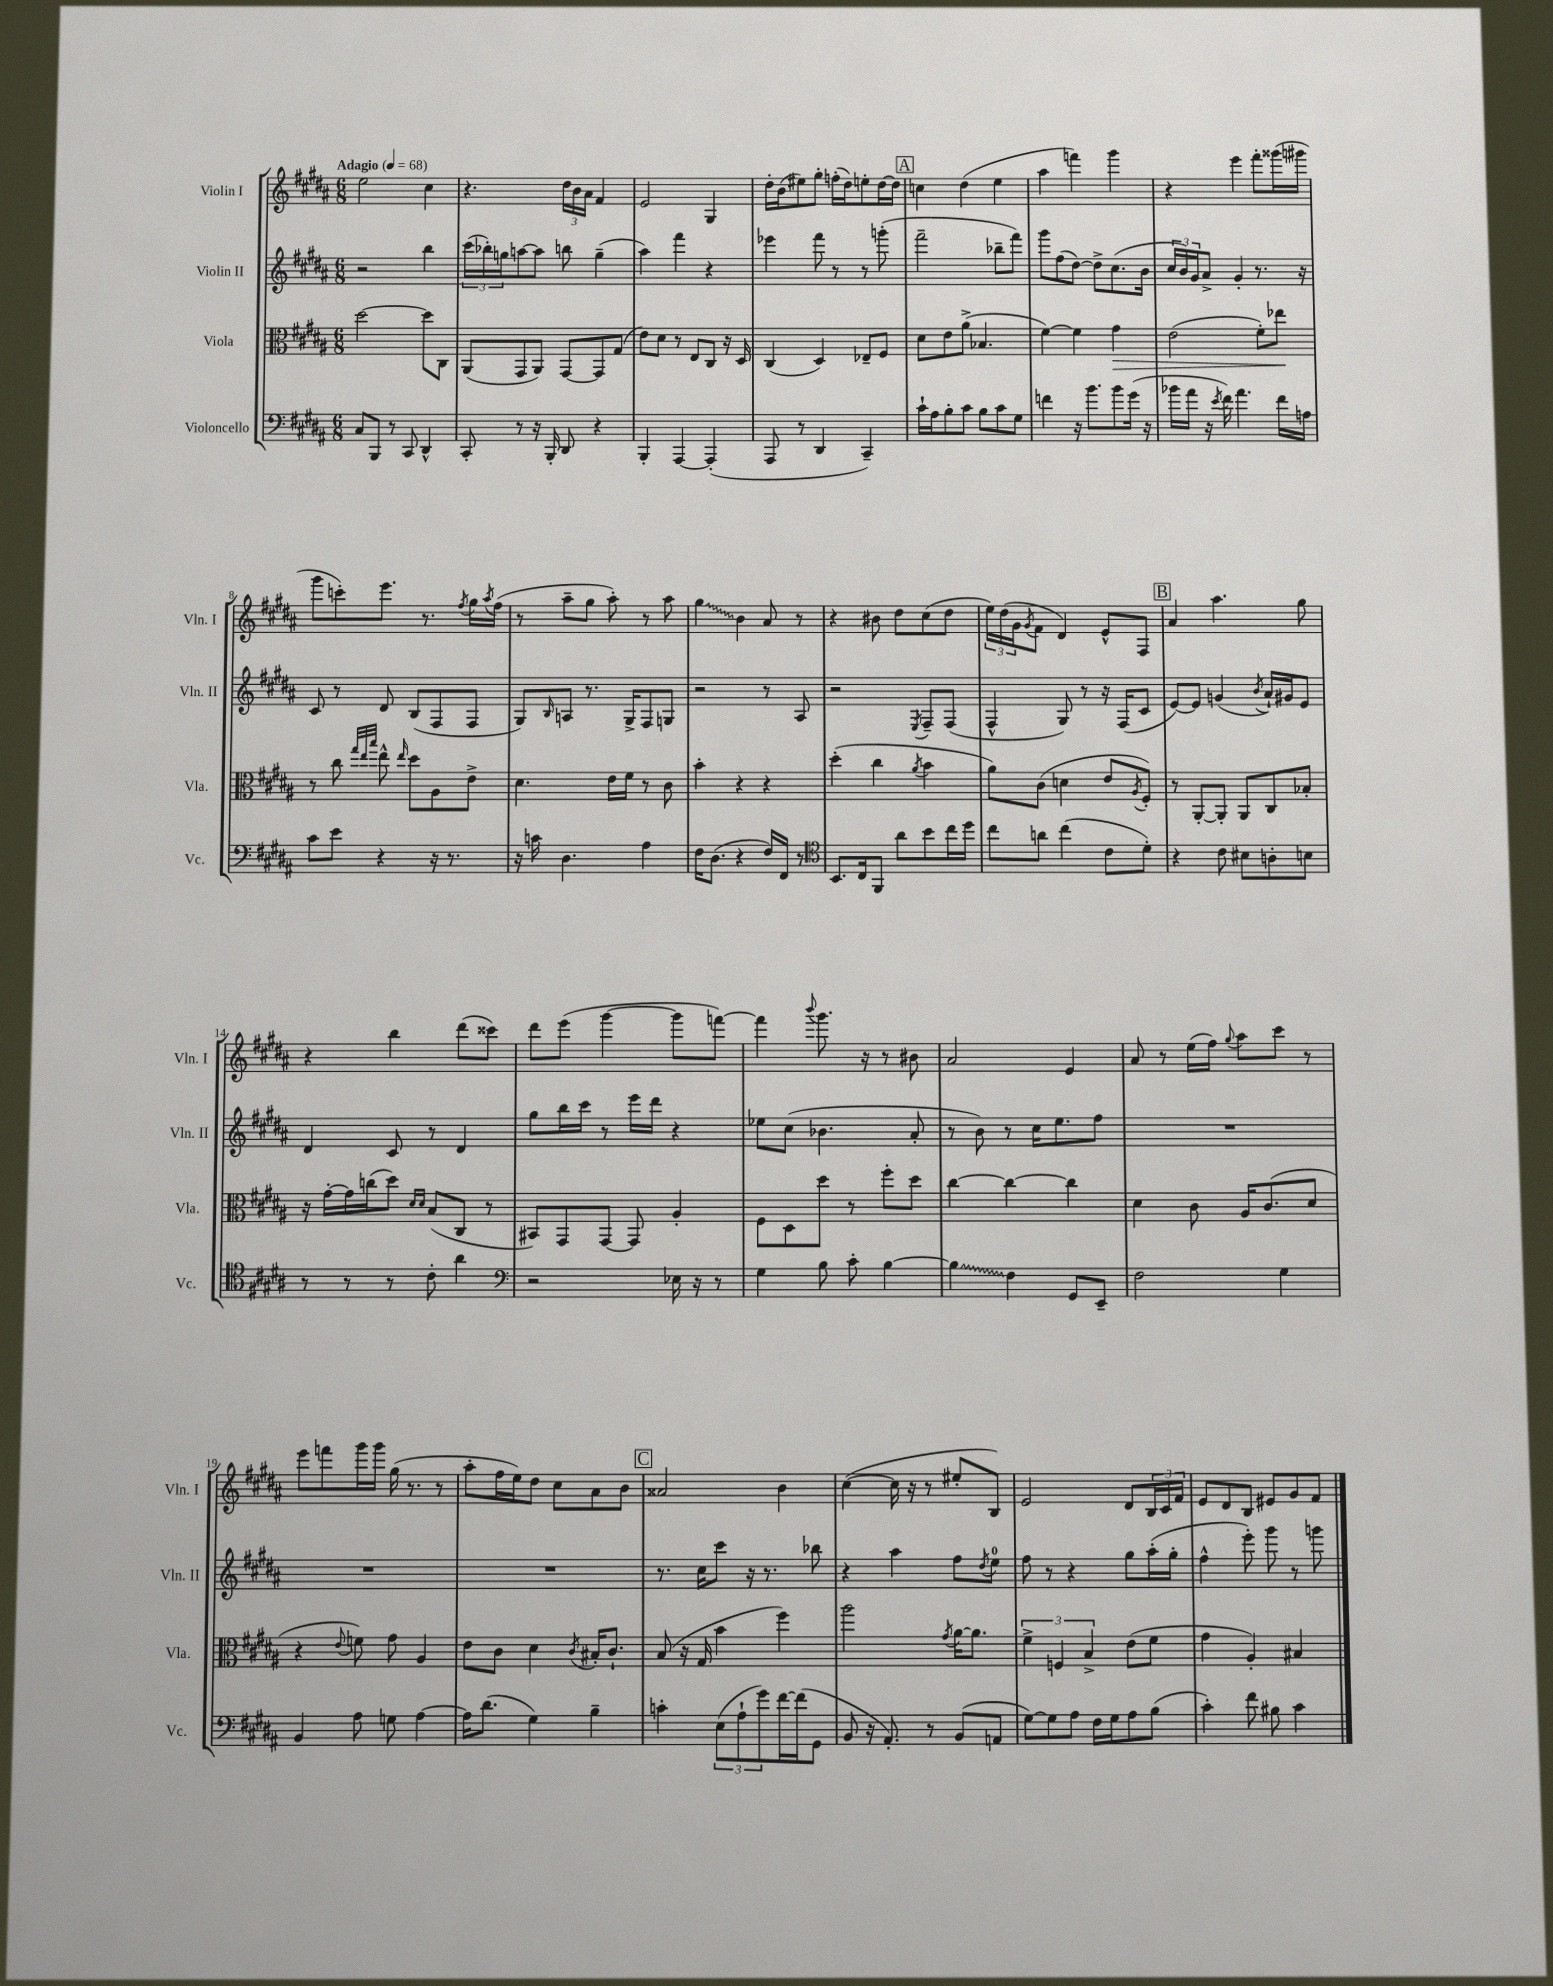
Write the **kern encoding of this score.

**kern	**kern	**kern	**kern
*staff4	*staff3	*staff2	*staff1
*clefF4	*clefC3	*clefG2	*clefG2
*k[f#c#g#d#a#]	*k[f#c#g#d#a#]	*k[f#c#g#d#a#]	*k[f#c#g#d#a#]
*M6/8	*M6/8	*M6/8	*M6/8
*MM68	*MM68	*MM68	*MM68
8C#/L	[2dd#\	2r	2ee\
8BBB/J	.	.	.
8r	.	.	.
8CC#/	.	.	.
4DD#^^/	8dd#\]L	4bb\	4cc#\
.	8C#\J	.	.
=	=	=	=
8CC#'/	(8AA#/L	(24ccc#\LL	4.r
.	.	24bb-'\)	.
.	.	24gg\J	.
8r	8GG#/	[8aa\	.
16r	8AA#/J)	8aa\]J	.
16BBB'/	.	.	.
8DD#/	[8GG#/L	8bb\	24dd#\LL
.	.	.	24b\
.	.	.	24a#\JJ
4r	8GG#/]	(4gg~\	4f#/
.	(8G#/J	.	.
=	=	=	=
4BBB'/	8e\L)	4aa#\)	2e/
.	8d#\J	.	.
[4AAA#/	8r	4fff#\	.
.	8E/L	.	.
(4AAA#'/]	8C#/J	4r	4G#/
.	16r	.	.
.	16D#/	.	.
=	=	=	=
8AAA#/	(4C#/	4eee-\	16dd#'\LL
.	.	.	(16b\J
8r	.	.	8ee#\)
4DD#/	4D#/)	8fff#\	8gg#'\J
.	.	8r	(16ff'\LL
.	.	.	16dd#\J)
4CC#~/)	8E-~/L	8r	8ee'\
.	8F#/J	(8ggg'\	[16dd#\L
.	.	.	16dd#\]JJ
=	=	=	=
16c#`\LL	8d#\L	2fff#~\	4cc\
16A#\J	.	.	.
8B'\	8e\	.	.
8c#\J	(8a#^\J	.	(4dd#\
8B\L	4.B-/	.	.
8c#\	.	8bb-~\L	4ee\
8G#\J	.	8fff#\J)	.
=	=	=	=
4f\	[4f#\)	8ggg#\L	4aa#\
.	.	(8ff#\	.
16r	4f#\]	[8dd#\J)	4fff\)
8.b\L	.	.	.
.	.	8dd#^\]L	.
8b\	4g#\	(8.cc#\	4ggg#\
(16g#\Jk	.	.	.
16r	.	16b\Jk	.
=	=	=	=
16b-\LL	(2e\	24cc#/LL	4r
.	.	24b/)	.
16a#\JJ	.	.	.
.	.	24g#/J	.
16r	.	8a#^/J	.
8qe/	.	.	.
16f#\)	.	.	.
4.a#\	.	4g#'/	4eee\
.	8f#'\L)	8.r	8fff#'\L
16f#\LL	8ee-\J	.	(16ggg##\L
16A\JJ	.	16r	16ggg#\JJ
=	=	=	=
8c#\L	8r	8c#/	8ggg#\L
8e\J	8cc#\	8r	8ccc'\)
.	32qqgg#/LLL	.	.
.	32qqee/	.	.
.	32qqbb/JJJ	.	.
4r	8ee^^\	8d#/	8.eee\J
.	16qqee/	.	.
.	8dd#\L	(8B/L	.
.	.	.	8.r
16r	8A#\	8F#/	.
8.r	.	.	.
.	.	.	8qff#/
.	8e^\J	8F#/J	16gg#\LL
.	.	.	8qaa#/
.	.	.	(16ff#\JJ
=	=	=	=
16r	4.d#\	8G#/L)	8r
16c\	.	.	.
.	.	16qqB/	.
4.D#\	.	8A/J	8aa#~\L
.	.	8.r	8gg#\J
.	16e\LL	.	8aa#'\)
.	16f#\JJ	16G#^/LK	.
4A#\	8r	8F#/	8r
.	8c#\	8G/J	8aa#\
=	=	=	=
16F#\LK	4b'\	2r	4gg#\
(8.D#\J	.	.	.
4r	4r	.	4b\
16F#/LL)	4r	8r	8a#/
16FF#/JJ	.	.	.
8r	.	8A#/	8r
=	=	=	=
*clefC4	*	*	*
8.BB/L	(4dd#'\	2r	4r
16C#/k	.	.	.
8FF#/J	4cc#\	.	8b#\
8a#\L	.	.	8dd#\L
.	8qa#/	8qE/	.
8b\	4b\	8F#~/L	(8cc#\
16cc#\L	.	(8F#/J	8dd#\J
16dd#\JJ	.	.	.
=	=	=	=
8cc#\L	8a#\L)	4F#^^/	24ee\LL)
.	.	.	(24dd#\
.	.	.	24g#\J
.	.	.	8qg#/
8a\J	(8c#\J	.	8f#\J
(4cc#\	4d\	8G#/)	4d#/)
.	.	8r	.
8c#\L	8e/L	16r	8e^^/L
.	.	(16F#/LK	.
.	8qA#/	.	.
8d#'\J)	8F#'/J)	8c#/J	8F#/J
=	=	=	=
4r	8r	[8e/L)	4a#/
.	[8AA#'/L	8e/]J	.
8c#\	8AA#'/]J	(4g/	4.aa#\
8B#\L	8AA#/L	.	.
.	.	8qb/	.
8A'\	8C#/	16a#`/LL)	.
.	.	16g#/J	.
8B\J	8B-'/J	8e/J	8gg#\
=	=	=	=
8r	16r	4d#/	4r
.	[16g#'\LL	.	.
8r	16g#\]	.	.
.	(16cc\J	.	.
8r	8dd#\J)	8c#/	4bb\
.	16qqd#/LL	.	.
.	16qqd#/JJ	.	.
8c#'\	(8B/L	8r	.
4a#\	8C#/J	4d#/	(8ddd#\L
.	8r	.	8ccc##\J)
=	=	=	=
*clefF4	*	*	*
2r	8BB#/L)	8gg#\L	8ddd#\L
.	8GG#/	16bb\L	(8eee\J
.	.	16ccc#\JJ	.
.	[8GG#/J	8r	[4ggg#\
.	8GG#/]	16eee\LL	.
.	.	16ddd#\JJ	.
16E-\	4A#'/	4r	8ggg#\]L
16r	.	.	.
8r	.	.	[8fff\J)
=	=	=	=
4G#\	8F#\L	8ee-\L	4fff\]
.	8D#\	(8cc#\J	.
.	.	.	8qqbbb/
8B\	8dd#\J	4.b-\	8.ggg#\
8c#'\	8r	.	.
.	.	.	16r
[4B\	8ff#'\L	.	8r
.	8dd#\J	8a#'/	8b#\
=	=	=	=
4B\]	[4cc#\	8r	2a#/
.	.	8b\)	.
4F#\	4cc#\_	8r	.
.	.	16cc#\LK	.
.	.	8.ee\	.
8GG#/L	4cc#\]	.	4e/
8EE~/J	.	8ff#\J	.
=	=	=	=
2F#\	4d#\	2.r	8a#/
.	.	.	8r
.	8c#\	.	(16ee\LL
.	.	.	16ff#\JJ)
.	.	.	8qqgg#/
.	16A#/LK	.	8aa#\L
.	(8.c#/	.	.
4G#\	.	.	8ccc#\J
.	8d#/J	.	8r
=	=	=	=
4BB/	4r	2.r	8eee\L
.	.	.	8fff\
.	8qqe/	.	.
8A#\	8f\)	.	16ggg#\L
.	.	.	16ggg#\JJ
8G\	8g#\	.	(16gg#\
.	.	.	8.r
[4A#\	4A#/	.	.
.	.	.	8r
=	=	=	=
16A#\]LK	8e\L	2.r	8aa#'\L
(8.d#\J	.	.	.
.	8c#\J	.	16ff#\L
.	.	.	16ee\J)
4G#\)	4d#\	.	8dd#\J
.	.	.	8cc#\L
.	8qc#/	.	.
4B~\	16B#'/LK	.	8a#\
.	8.c#`/J	.	.
.	.	.	8b\J
=	=	=	=
4c'\	(8B/	8.r	2a##/
.	16r	.	.
.	16G#/	16cc#\LK	.
(12E\L	4b\	8ccc#\J	.
12A#`\	.	.	.
.	.	16r	.
12g#\)	.	.	.
.	.	8.r	.
[16f#\L	4ff#\)	.	4b\
(16f#\]J	.	.	.
8GG#\J	.	8bb-\	.
=	=	=	=
8BB/	2aa#\	4r	([4cc#\
16r	.	.	.
8.AA#'/)	.	.	.
.	.	4aa#\	16cc#\]
.	.	.	16r
8r	.	.	8r
.	8qg#/	.	.
(8BB/L	[16a#\LK	8ff#\L	8ee#'/L
.	8.a#\]J	.	.
.	.	8qdd#/	.
8AA/J	.	8ee\J	8B/J)
=	=	=	=
[8G#\L)	6f#^\	8ff#\	2e/
8G#\]	.	8r	.
.	6F/	.	.
8A#\J	.	4r	.
.	6B^/	.	.
16F#\LL	.	.	.
16G#\J	.	.	.
8A#\	(8e\L	8gg#\L	8d#/L
(8B\J	8f#\J	(16aa#'\L	24B/L
.	.	.	24c#/
.	.	16gg#'\JJ	.
.	.	.	24f#/JJ
=	=	=	=
4c#'\)	4g#\	4ff#^^\	8e/L
.	.	.	8d#/
8f#\	4A#'/)	8eee'\)	8B/J
8B#\	.	8ggg#\	8e#/L
4c#\	4B#/	8r	8g#/
.	.	8ggg\	8f#/J
==	==	==	==
*-	*-	*-	*-
